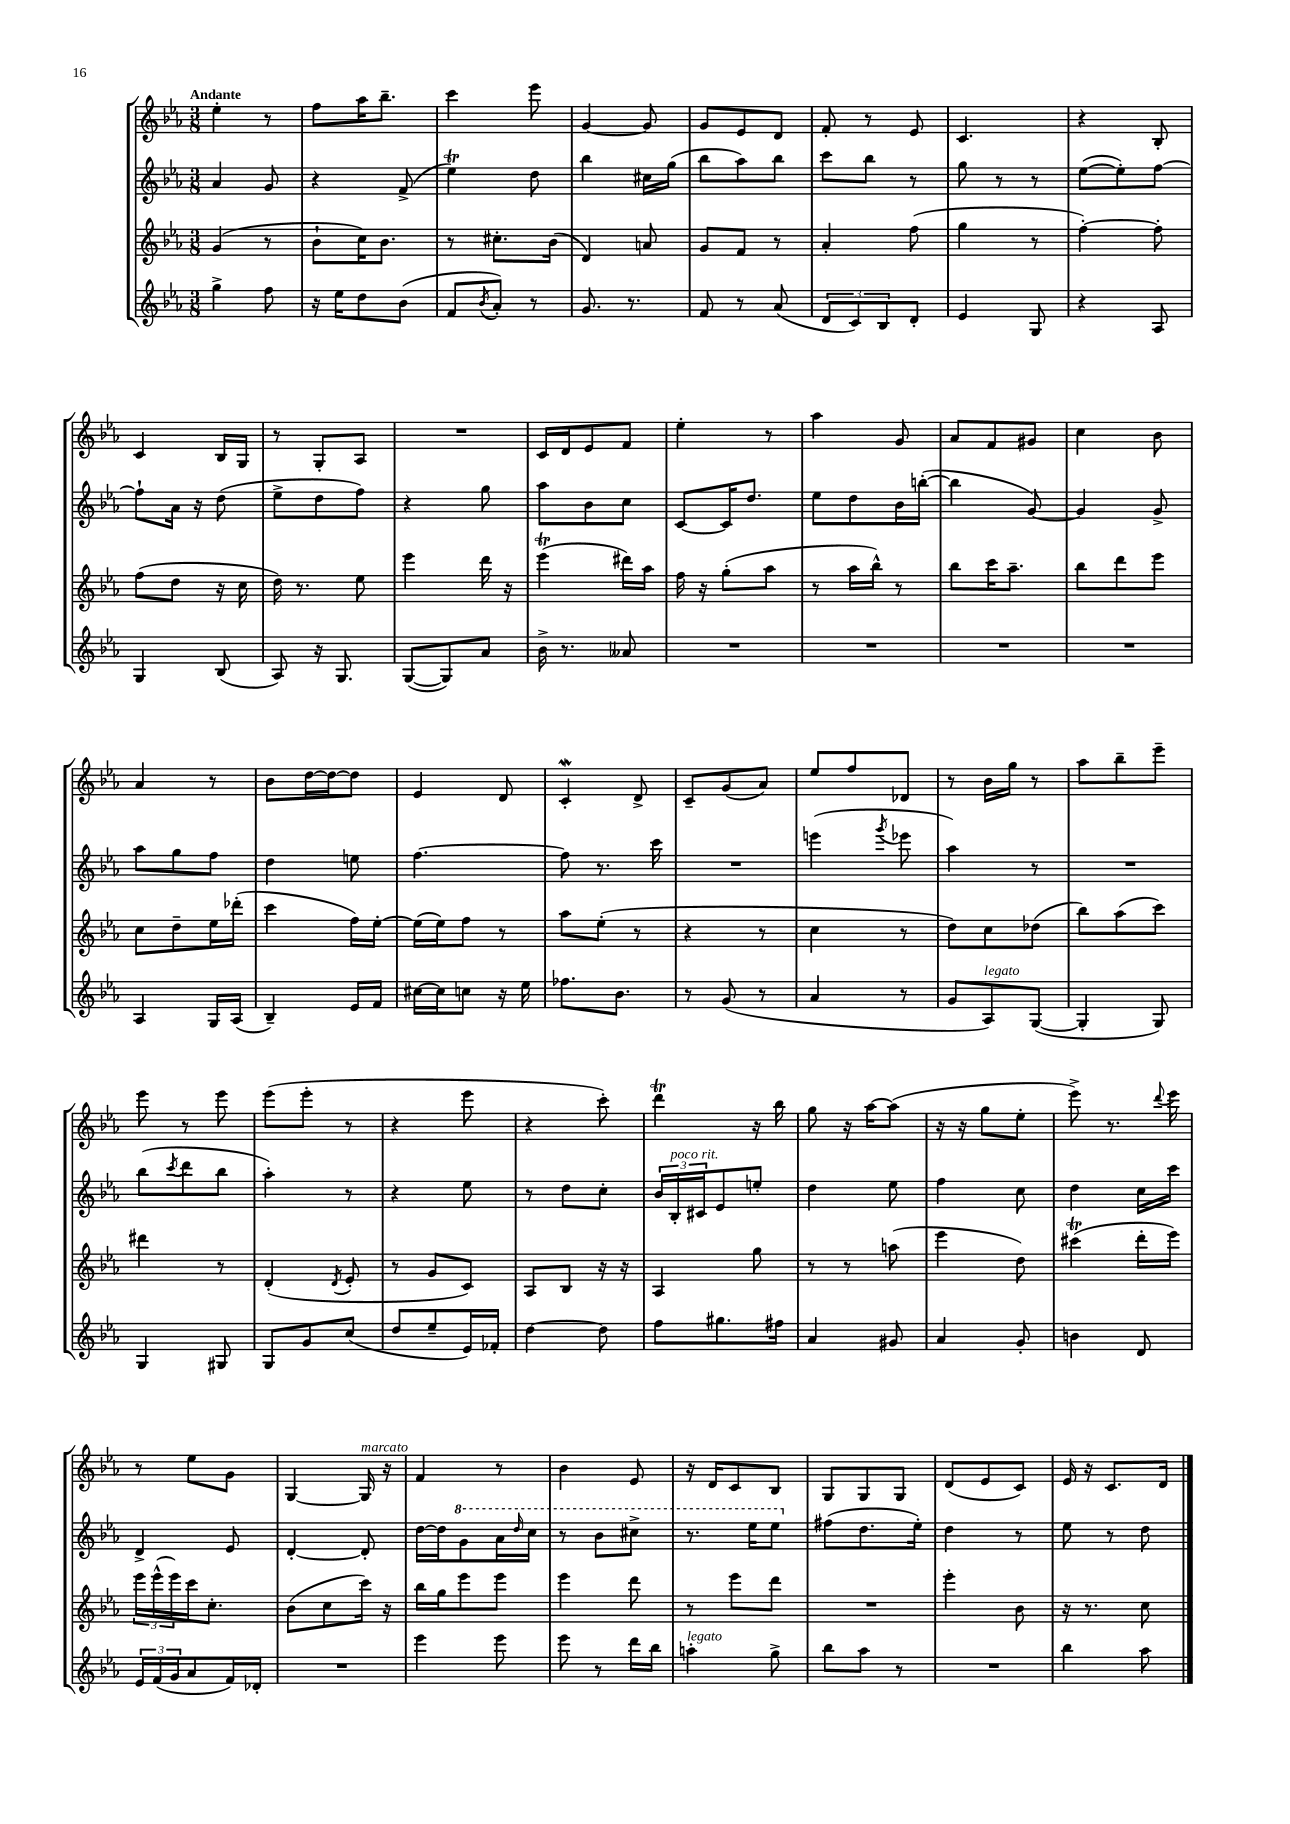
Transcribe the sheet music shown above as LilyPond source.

<<
\new StaffGroup <<
\new Staff = "s0" {
    \clef treble \key ees \major \numericTimeSignature \time 3/8 \tempo "Andante"
    ees''4-. r8 |
    f''8 aes''16 bes''8.-- |
    c'''4 ees'''8 |
    g'4~ g'8 |
    g'8 ees'8 d'8 |
    f'8-. r8 ees'8 |
    c'4. |
    r4 bes8-. |
    c'4 bes16 g16 |
    r8 g8-. aes8 |
    R4. |
    c'16 d'16 ees'8 f'8 |
    ees''4-. r8 |
    aes''4 g'8 |
    aes'8 f'8 gis'8 |
    c''4 bes'8 |
    aes'4 r8 |
    bes'8 d''16~ d''16~ d''8 |
    ees'4 d'8 |
    c'4-.\mordent d'8-> |
    c'8-- g'8( aes'8) |
    ees''8 f''8 des'8 |
    r8 bes'16 g''16 r8 |
    aes''8 bes''8-- ees'''8-- |
    ees'''8 r8 ees'''8 |
    ees'''8( ees'''8-. r8 |
    r4 ees'''8 |
    r4 c'''8-.) |
    d'''4\trill r16 bes''16 |
    g''8 r16 aes''16~ aes''8( |
    r16 r16 g''8 ees''8-. |
    ees'''8->) r8. \appoggiatura { d'''8 } ees'''16 |
    r8 ees''8 g'8 |
    g4~ g16^\markup { \italic "marcato" } r16 |
    f'4 r8 |
    bes'4 ees'8 |
    r16 d'16 c'8 bes8 |
    g8 g8 g8 |
    d'8( ees'8 c'8) |
    ees'16 r16 c'8. d'16 \bar "|." |
}
\new Staff = "s1" {
    \clef treble \key ees \major \numericTimeSignature \time 3/8
    aes'4 g'8 |
    r4 f'8->( |
    ees''4\trill) d''8 |
    bes''4 cis''16 g''16( |
    bes''8 aes''8) bes''8 |
    c'''8 bes''8 r8 |
    g''8 r8 r8 |
    ees''8~( ees''8-.) f''8~ |
    f''8-! aes'16 r16 d''8( |
    ees''8-> d''8 f''8) |
    r4 g''8 |
    aes''8 bes'8 c''8 |
    c'8~ c'16 d''8. |
    ees''8 d''8 bes'16 b''16~-.( |
    b''4 g'8~) |
    g'4 g'8-> |
    aes''8 g''8 f''8 |
    d''4 e''8 |
    f''4.~ |
    f''8 r8. c'''16 |
    R4. |
    e'''4( \acciaccatura { g'''8 } ees'''8 |
    aes''4) r8 |
    R4. |
    bes''8( \acciaccatura { c'''8 } d'''8 bes''8 |
    aes''4-.) r8 |
    r4 ees''8 |
    r8 d''8 c''8-. |
    \tuplet 3/2 { bes'16 bes16-.^\markup { \italic "poco rit." } cis'16 } ees'8 e''8-. |
    d''4 ees''8 |
    f''4 c''8 |
    d''4 c''16 c'''16 |
    d'4-> ees'8 |
    d'4~-. d'8-. |
    d''16~ d''16 \ottava #1 g''8 aes''16 \grace { d'''16 } c'''16 |
    r8 bes''8 cis'''8-> |
    r8. ees'''16 ees'''8 \ottava #0 |
    fis''8( d''8. ees''16-.) |
    d''4 r8 |
    ees''8 r8 d''8 \bar "|." |
}
\new Staff = "s2" {
    \clef treble \key ees \major \numericTimeSignature \time 3/8
    g'4( r8 |
    bes'8-! c''16) bes'8. |
    r8 cis''8.-. bes'16( |
    d'4) a'8 |
    g'8 f'8 r8 |
    aes'4-. f''8( |
    g''4 r8 |
    f''4~-.) f''8-. |
    f''8( d''8 r16 c''16 |
    d''16) r8. ees''8 |
    ees'''4 d'''16 r16 |
    ees'''4\trill( dis'''16) aes''16 |
    f''16 r16 g''8-.( aes''8 |
    r8 aes''16 bes''16-^) r8 |
    bes''8 c'''16 aes''8.-- |
    bes''8 d'''8 ees'''8 |
    c''8 d''8-- ees''16 des'''16-.( |
    c'''4 f''16) ees''16~-. |
    ees''16( ees''16) f''8 r8 |
    aes''8 ees''8-.( r8 |
    r4 r8 |
    c''4 r8 |
    d''8) c''8 des''8( |
    bes''8) aes''8( c'''8) |
    dis'''4 r8 |
    d'4-.( \acciaccatura { d'8 } ees'8-. |
    r8 g'8 c'8) |
    aes8 bes8 r16 r16 |
    aes4 g''8 |
    r8 r8 a''8( |
    ees'''4 d''8) |
    cis'''4\trill( d'''16-. ees'''16) |
    \tuplet 3/2 { ees'''16 ees'''16-^( ees'''16) } c'''16 c''8.-. |
    bes'8( c''8 c'''16) r16 |
    bes''16 g''16 ees'''8 ees'''8 |
    ees'''4 d'''8 |
    r8 ees'''8 d'''8 |
    R4. |
    ees'''4-. bes'8 |
    r16 r8. c''8 \bar "|." |
}
\new Staff = "s3" {
    \clef treble \key ees \major \numericTimeSignature \time 3/8
    g''4-> f''8 |
    r16 ees''16 d''8 bes'8( |
    f'8 \acciaccatura { bes'8 } aes'8-.) r8 |
    g'8. r8. |
    f'8 r8 aes'8( |
    \tuplet 3/2 { d'8 c'8) bes8 } d'8-. |
    ees'4 g8 |
    r4 aes8 |
    g4 bes8( |
    aes8) r16 g8. |
    g8~( g8) aes'8 |
    bes'16-> r8. aeses'8 |
    R4. |
    R4. |
    R4. |
    R4. |
    aes4 g16 aes16( |
    bes4--) ees'16 f'16 |
    cis''16~ cis''16 c''8 r16 ees''16 |
    fes''8. bes'8. |
    r8 g'8( r8 |
    aes'4 r8 |
    g'8 aes8^\markup { \italic "legato" }) g8~( |
    g4-. g8) |
    g4 gis8 |
    g8 g'8 c''8( |
    d''8 ees''8-- ees'16) fes'16-. |
    d''4~ d''8 |
    f''8 gis''8. fis''16 |
    aes'4 gis'8 |
    aes'4 g'8-. |
    b'4 d'8 |
    \tuplet 3/2 { ees'16 f'16( g'16 } aes'8 f'16) des'16-. |
    R4. |
    ees'''4 ees'''8 |
    ees'''8 r8 d'''16 bes''16 |
    a''4-.^\markup { \italic "legato" } g''8-> |
    bes''8 aes''8 r8 |
    R4. |
    bes''4 aes''8 \bar "|." |
}
>>
>>
\layout { \context { \Score \remove "Bar_number_engraver" } }
